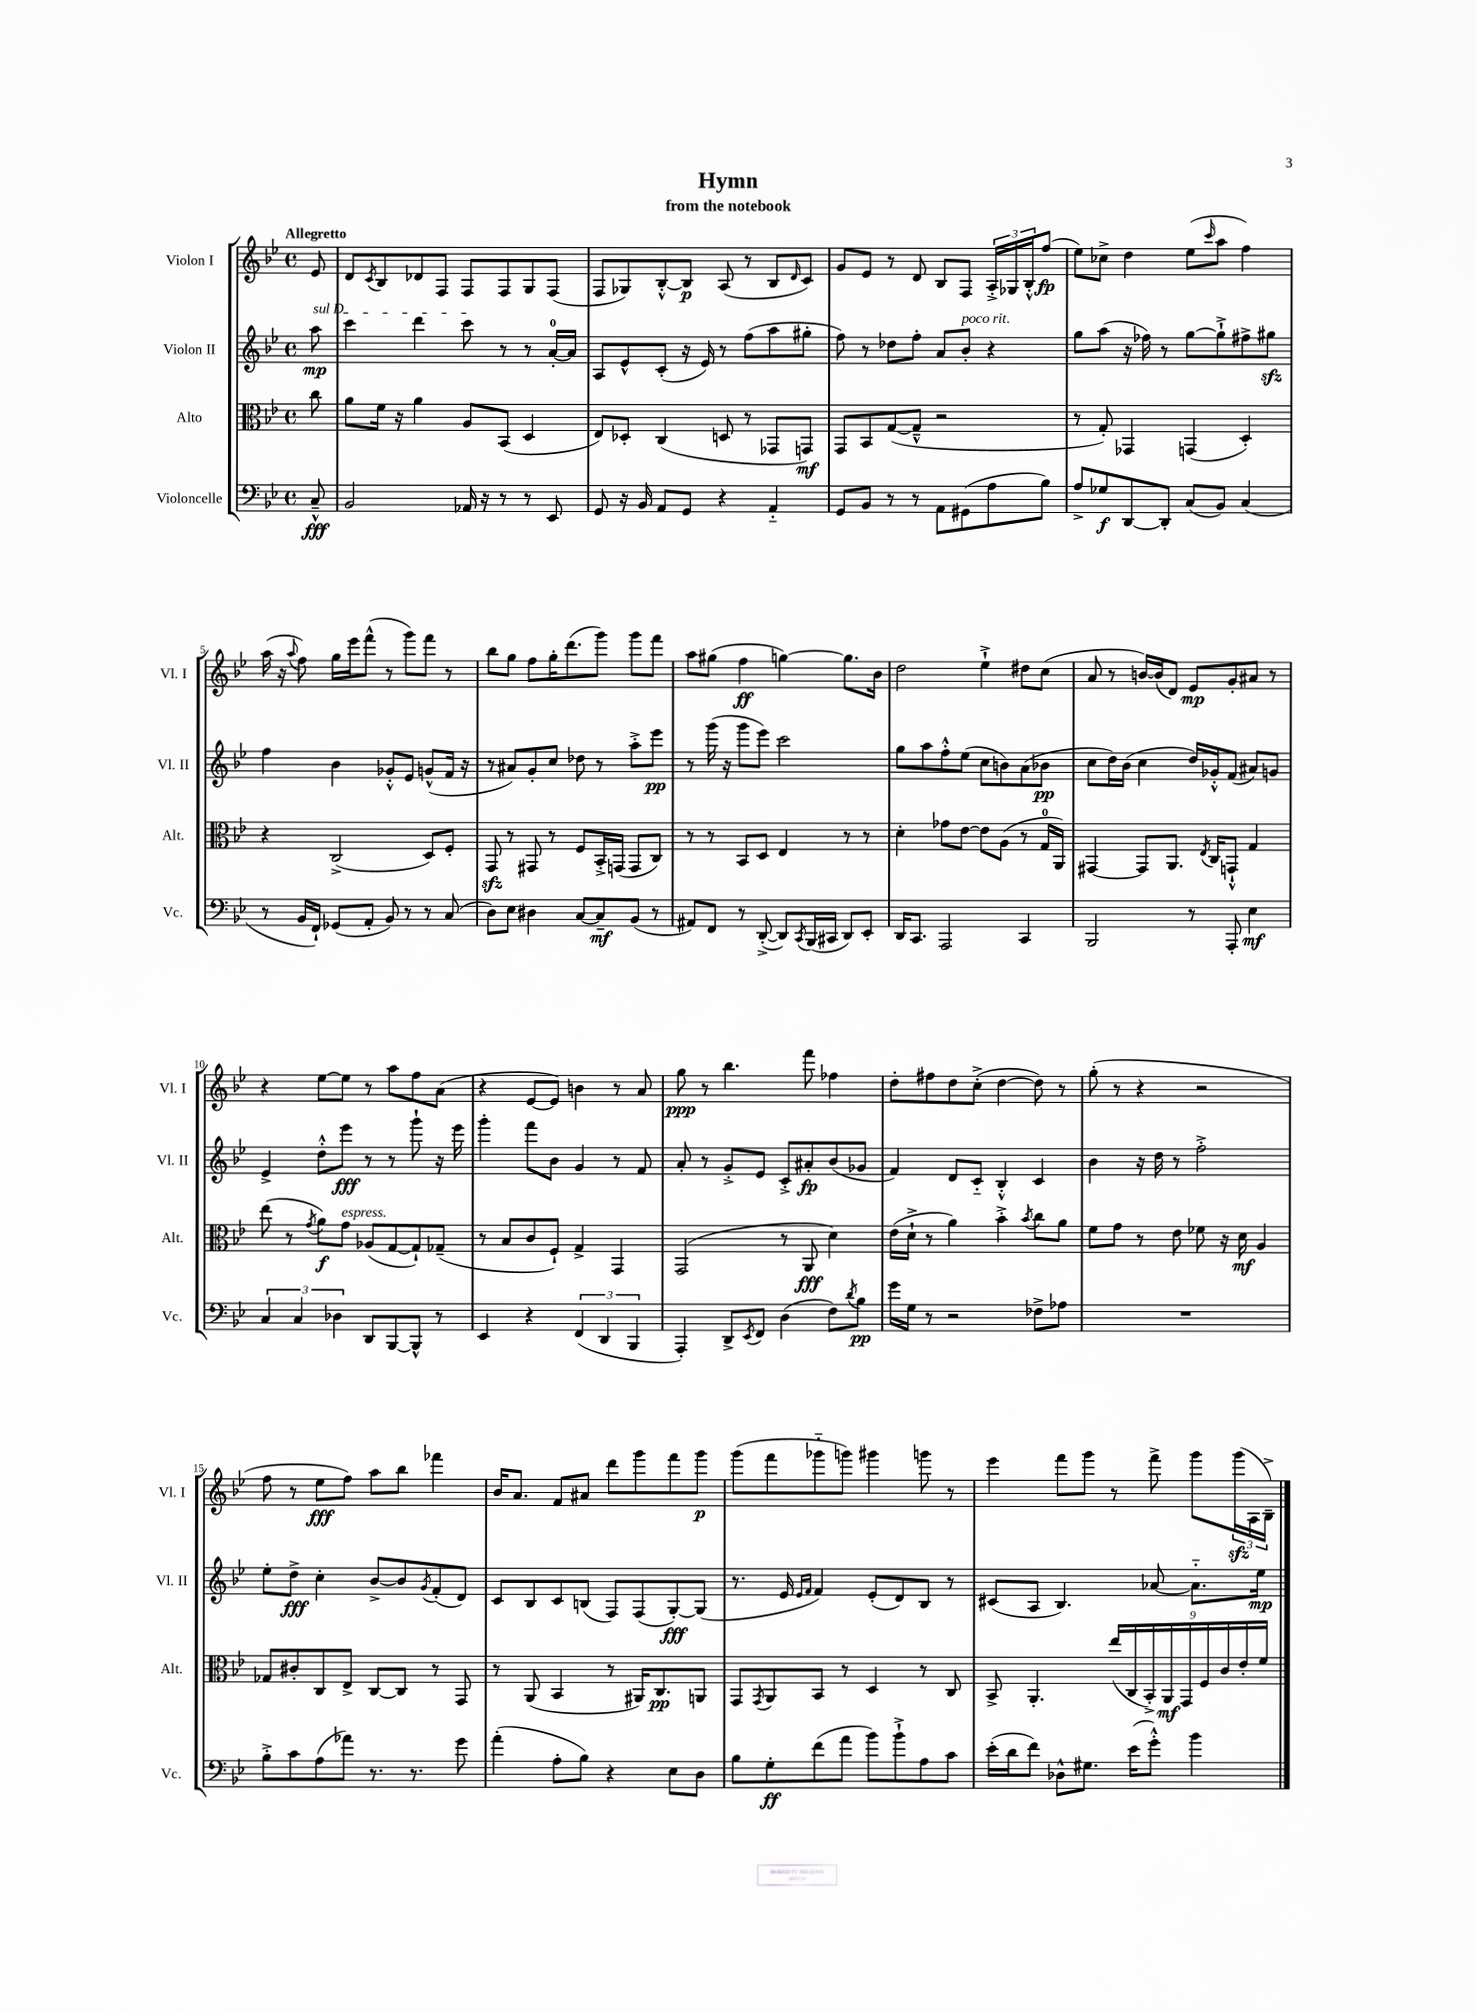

**kern	**kern	**kern	**kern
*staff4	*staff3	*staff2	*staff1
*clefF4	*clefC3	*clefG2	*clefG2
*k[b-e-]	*k[b-e-]	*k[b-e-]	*k[b-e-]
*M4/4	*M4/4	*M4/4	*M4/4
*met(c)	*met(c)	*met(c)	*met(c)
8C~^^	8cc	8aa	8e-
=	=	=	=
2BB-	8a	4ccc	8d
.	.	.	8qc
.	16f	.	8B-
.	16r	.	.
.	4a	4ddd	8d-
.	.	.	8F
16AA-	8A	8ccc	8F
16r	.	.	.
8r	(8BB-	8r	8F
8r	4D	8r	8G
8EE-	.	[16a'	(8F
.	.	16a]	.
=	=	=	=
8GG	8E-)	8A	8F
16r	8D-'	8e-^^	8G-)
16BB-	.	.	.
8AA	(4C	(8c'	[8B-'^^
8GG	.	16r	8B-]
.	.	16e-)	.
4r	8D	8r	(8A
.	8r	(8ff	8r
4AA'~	8GG-	8aa	8B-
.	.	.	16qqd
.	8GG)	8gg#'	8c)
=	=	=	=
8GG	8GG	8ff)	8g
8BB-	8BB-	8r	8e-
8r	([8G	8dd-	8r
8r	8G~^^]	8ff'	8d
8AA	2r	8a	8B-
(8GG#	.	8b-'	8F
8A	.	4r	24A'^
.	.	.	24G-
.	.	.	24B-'^^
8B-)	.	.	(8ff
=	=	=	=
8A^	8r	8gg	8ee-)
8G-	8G')	(8aa	8cc-^
[8DD	4GG-	16r	4dd
.	.	16ff-)	.
8DD']	.	8r	.
(8C	(4GG	[8gg	(8ee-
.	.	.	16qqccc
8BB-)	.	8gg`^]	8aa
(4C	4D')	8ff#^	4ff)
.	.	8gg#	.
=	=	=	=
8r	4r	4ff	(16aa
.	.	.	16r
.	.	.	8qqaa
16BB-	.	.	8ff)
16FF`)	.	.	.
(8GG-	(2C^	4b-	16gg
.	.	.	16eee-
8AA'	.	.	(8fff^^
8BB-)	.	8g-'^^	8r
8r	.	8e-	8ggg)
8r	8D)	(8g^^	8fff
(8C	8F'	16f	8r
.	.	16r	.
=	=	=	=
8D)	8GG	8r	8bb-
8E-	8r	8a#)	8gg
4D#	8GG#	8g'	8ff
.	8r	8cc	16gg'
.	.	.	(8.ddd
[8C	8F	8dd-	.
8C~]	16BB-'^	8r	8ggg)
.	(16GG	.	.
(8BB-	8GG	8aa'^	8ggg
8r	8C)	8eee-	8fff
=	=	=	=
8AA#)	8r	8r	8aa
8FF	8r	(16ggg	(8gg#
.	.	16r	.
8r	8BB-	8ggg	4ff
([8DD'^	8D	8eee-)	.
8DD])	4E-	2ccc	[4gg)
8qCC	.	.	.
(16BBB-	.	.	.
16CC#	.	.	.
8DD)	8r	.	8.gg]
8EE-'	8r	.	.
.	.	.	16b-
=	=	=	=
16DD	4d'	8gg	2dd
8.CC	.	.	.
.	.	8aa	.
2AAA	8g-	8ff'^^	.
.	[8e-	(8ee-	.
.	8e-]	8cc	4ee-`^
.	(8A	8b)	.
4CC	8r	(8a	8dd#
.	16G	8b-	(8cc
.	16AA)	.	.
=	=	=	=
2BBB-	[4GG#	8cc	8a
.	.	16dd)	8r
.	.	(16b-	.
.	8GG#]	4cc	[16b)
.	.	.	(16b]
.	8.AA	.	8d)
8r	.	16dd)	8e-
.	8qE-	.	.
.	16C	16g-'^^	.
8AAA'	8GG`^^	(8f	8g'
4E-	4G	8a#)	8a#
.	.	8g	8r
=	=	=	=
6C	(8ee-	4e-^	4r
.	8r	.	.
6C	.	.	.
.	8qg	.	.
.	8a)	8dd'^^	[8ee-
6D-	.	.	.
.	8g	8eee-	8ee-]
8DD	(8A-	8r	8r
[8BBB-	[8G	8r	8aa
8BBB-^^]	8G`])	8ggg`	8ff
8r	(8G-~	16r	(8a
.	.	16eee-	.
=	=	=	=
4EE-	8r	4ggg'	4r
.	8B-	.	.
4r	8c	8fff	[8e-
.	8F`)	8b-	8e-])
(6FF	4G^	4g	4b
6DD	.	.	.
.	4GG	8r	8r
6BBB-	.	.	.
.	.	8f	8a
=	=	=	=
4AAA')	(2GG	8a'	8gg
.	.	8r	8r
8DD^	.	8g'^	4.bb-
8qEE-	.	.	.
8FF	.	8e-	.
(4D	8r	8c'^	.
.	8AA	8a#'	8fff
8F)	4d)	(8b-	4ff-
8qd	.	.	.
8B-	.	8g-	.
=	=	=	=
16g	(16e-	4f)	8dd'
16G	16d`^	.	.
8r	8r	.	8ff#
2r	4a)	8d	8dd
.	.	8c'~	(8cc'^
.	4b-'^	4B-'^^	[4dd
.	8qb-	.	.
8F-^	8cc	4c	8dd])
8A-	8a	.	8r
=	=	=	=
1r	8f	4b-	(8gg'
.	8g	.	8r
.	8r	16r	4r
.	.	16dd	.
.	8e-	8r	.
.	8f-	2ff'^	2r
.	16r	.	.
.	16d	.	.
.	4A	.	.
=	=	=	=
8B-'^	8G-	8ee-'	8ff
8c	8c#'	8dd^	8r
(8A	8C	4cc'	8ee-
8a-)	8E-^	.	8ff)
8.r	[8C	[8b-^	8aa
.	8C]	8b-]	8bb-
8.r	.	.	.
.	.	8qg	.
.	8r	(8f'	4fff-
8g	8GG	8d)	.
=	=	=	=
(4a'	8r	8c	16b-
.	.	.	8.a
.	(8AA	8B-	.
8A'	4BB-	8c	8f
8B-)	.	(8B	8a#
4r	8r	8F)	8ddd
.	16AA#)	(8F	8ggg
.	8.C	.	.
8E-	.	[8G')	8fff
8D	8AA	(8G]	8ggg
=	=	=	=
8B-	8GG	8.r	(8ggg
.	8qGG	.	.
8G'	8AA	.	8fff
.	.	16e-	.
.	.	16qqe-	.
.	.	16qqf	.
(8f	8BB-	4f)	8ggg-'~
8a	8r	.	8ggg)
8b-)	4D	(8e-'	4ggg#
8b-`^	.	8d)	.
8A	8r	8B-	8ggg
8c	8C	8r	8r
=	=	=	=
(16e-'	8BB-^	(8c#	4eee-
16d	.	.	.
8f)	4.AA'	8A	.
8D-^^	.	4.B-)	8fff
8.G#	.	.	8ggg
.	(18ee-	.	8r
.	18C	.	.
(16e-	.	.	.
.	18BB-'^)	.	.
8g'^^)	.	[8a-	8fff^
.	18AA	.	.
.	18GG	.	.
4b-	.	8.a-'~]	8ggg
.	18F	.	.
.	18c	.	.
.	.	.	(24ggg
.	18e-'	.	.
.	.	.	24A
.	.	16ee-	.
.	18f	.	.
.	.	.	24B-~^)
==	==	==	==
*-	*-	*-	*-
